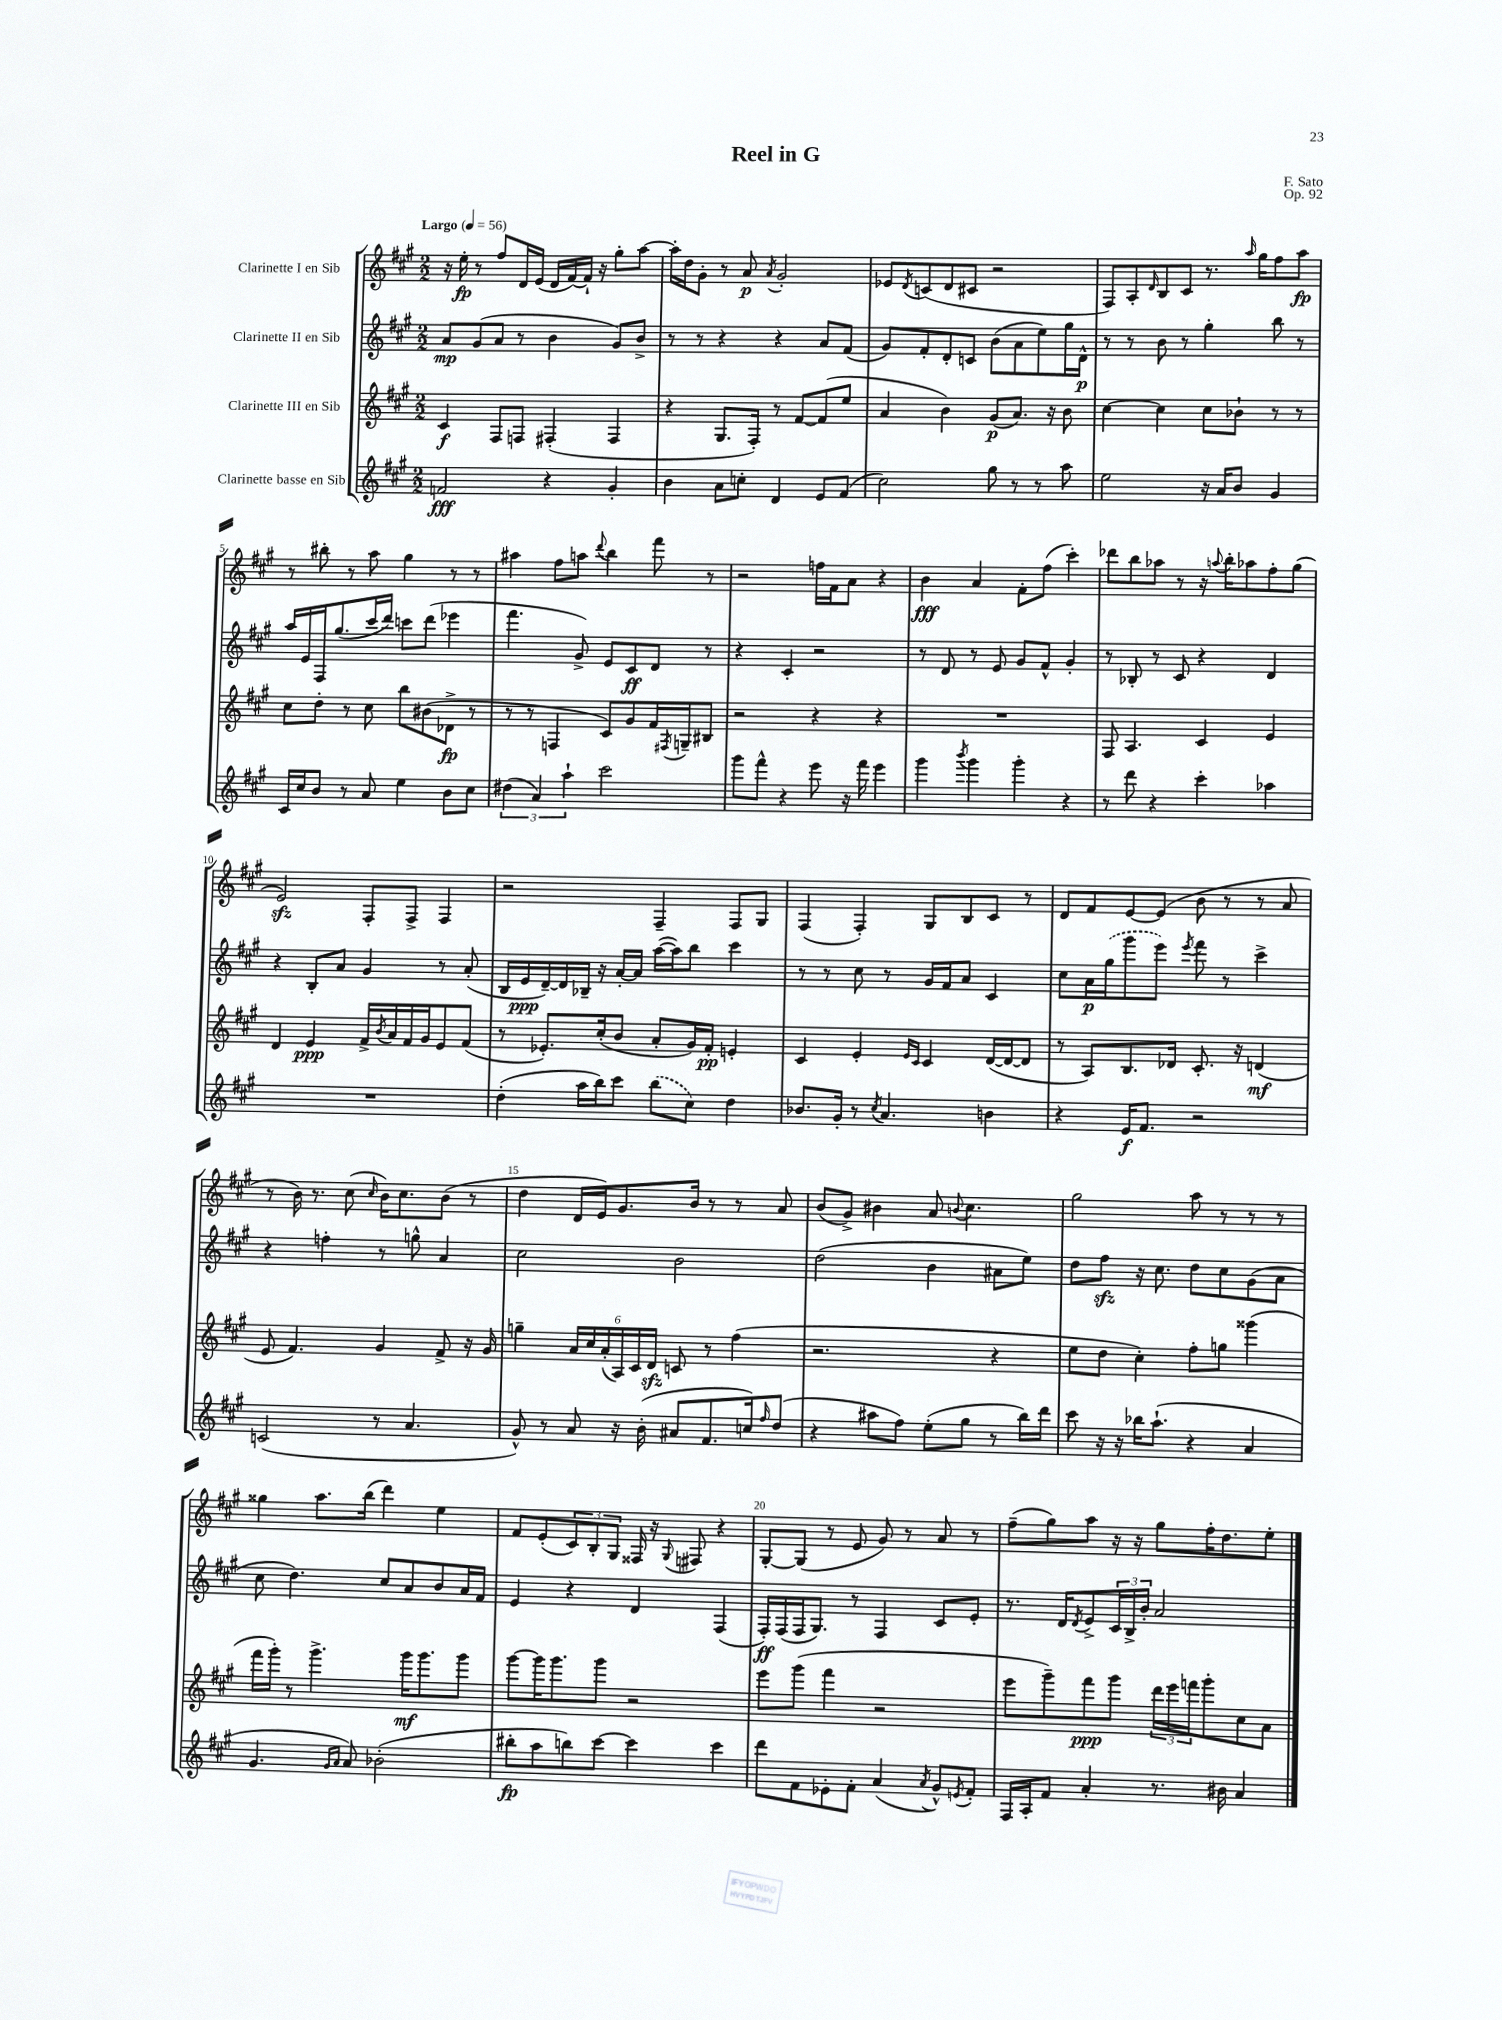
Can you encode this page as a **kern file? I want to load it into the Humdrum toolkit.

**kern	**kern	**kern	**kern
*staff4	*staff3	*staff2	*staff1
*clefG2	*clefG2	*clefG2	*clefG2
*k[f#c#g#]	*k[f#c#g#]	*k[f#c#g#]	*k[f#c#g#]
*M2/2	*M2/2	*M2/2	*M2/2
*MM56	*MM56	*MM56	*MM56
2f	4c#	8a	16r
.	.	.	16ee'
.	.	(8g#	8r
.	8F#	8a	8ff#
.	8F	8r	16d
.	.	.	(16e
4r	(4F#'	4b	16d
.	.	.	[16f#)
.	.	.	16f#`]
.	.	.	16r
4g#'	4F#	8g#)	8gg#'
.	.	8b^	[8aa
=	=	=	=
4b	4r	8r	16aa']
.	.	.	16dd
.	.	8r	8g#'
8a	8.G#	4r	8r
8cc'	.	.	8a
.	16F#')	.	.
.	.	.	8qa
4d	8r	4r	2g#'
.	[8f#	.	.
8e	(8f#]	8a	.
(8f#	8ee	(8f#	.
=	=	=	=
2cc#)	4a	8g#)	8e-
.	.	.	8qd
.	.	8f#'	(8c
.	4b)	8d'	8d
.	.	8c	8c#
8gg#	(8g#	(8b	2r
8r	8.a)	8a	.
8r	.	8ee)	.
.	16r	.	.
8aa	8b	16gg#	.
.	.	16d^^	.
=	=	=	=
2ee	[4cc#	8r	8F#)
.	.	8r	8A'
.	.	.	16qqd
.	4cc#]	8b	8B
.	.	8r	8c#
16r	8cc#	4gg#'	8.r
16a	.	.	.
8b	8b-`	.	.
.	.	.	16qqaa
.	.	.	16gg#
4g#	8r	8bb	8ff#
.	8r	8r	8aa
=	=	=	=
16c#	8cc#	16aa	8r
16cc#	.	16e	.
8b	8dd'	16F#	8bb#'
.	.	(8.gg#	.
8r	8r	.	8r
8a	8cc#	16ccc#	8aa
.	.	16ddd)	.
4ee	8bb	8ccc	4gg#
.	(8b#	(8ddd	.
8b	8d-^	4eee-	8r
8cc#	8r	.	8r
=	=	=	=
(6dd#	8r	4.fff#	4aa#
.	8r	.	.
6a)	.	.	.
.	4F	.	8ff#
6aa`	.	.	.
.	.	8g#^)	8aa
.	.	.	8qqddd
2ccc#	8c#)	8e	4bb
.	8g#	8c#	.
.	16f#	8d	8fff#
.	8qF#	.	.
.	16G~	.	.
.	8B#	8r	8r
=	=	=	=
8ggg#	2r	4r	2r
8fff#^^	.	.	.
4r	.	4c#'	.
8eee	4r	2r	16ff
.	.	.	16f#
16r	.	.	8a
16fff#	.	.	.
4eee	4r	.	4r
=	=	=	=
4ggg#	1r	8r	4b
.	.	8d	.
8qbbb	.	.	.
4ggg#	.	8r	4a
.	.	8e	.
4ggg#'	.	8g#	8f#'
.	.	8f#^^	(8ff#
4r	.	4g#'	4ccc#')
=	=	=	=
8r	8F#	8r	8ddd-
8ddd	4.A	8B-'	8bb
4r	.	8r	8aa-
.	.	8c#	8r
4ccc#'	4c#	4r	16r
.	.	.	8qqaa
.	.	.	16bb'
.	.	.	8aa-
4aa-	4e	4d	8ff#'
.	.	.	(8gg#
=	=	=	=
1r	4d	4r	2e)
.	4e	8B'	.
.	.	8a	.
.	16f#^	4g#	8F#'
.	8qb	.	.
.	16a	.	.
.	16f#	.	8F#^
.	16g#	.	.
.	8e	8r	4F#
.	(8f#	(8a'	.
=	=	=	=
(4dd'	8r	16B	2r
.	.	16e	.
.	8.e-')	[16d~)	.
.	.	16d]	.
16aa	.	16B-~	.
16bb)	(16cc#'	16r	.
8ccc#	8b	[16a'	.
.	.	16a]	.
(8bb	8a'	([16aa	4F#~
.	.	16aa])	.
8cc#)	16g#)	8bb	.
.	16f#'	.	.
4dd	4e'	4ccc#	8F#
.	.	.	8G#
=	=	=	=
8.b-	4c#	8r	(4F#
.	.	8r	.
16g#'	.	.	.
8r	4e'	8cc#	4F#')
8qcc#	.	.	.
4.a	.	8r	.
.	16qqe	.	.
.	16qqc#	.	.
.	4c#	16g#	8G#
.	.	16f#	.
.	.	8a	8B
4b	([16d	4c#	8c#
.	16d_	.	.
.	8d]	.	8r
=	=	=	=
4r	8r	8cc#	8d
.	8A)	16a	8f#
.	.	(16gg#	.
16e	8.B	8ggg#	[8e
8.f#	.	.	.
.	.	8eee)	(8e]
.	16d-	.	.
.	.	8qeee	.
2r	8.c#'	8fff#	8b
.	.	8r	8r
.	16r	.	.
.	(4d	4ccc#^	8r
.	.	.	8a
=	=	=	=
(2c	8e	4r	8r
.	4.f#)	.	16b)
.	.	.	8.r
.	.	4ff'	.
.	.	.	(8cc#
.	.	.	16qqcc#
8r	4g#	8r	16b)
.	.	.	8.cc#
4.a	.	8gg^^	.
.	8f#^	4a	(8b
.	16r	.	8r
.	16g#	.	.
=	=	=	=
8g#^^)	4gg~	2cc#	4dd
8r	.	.	.
8a	24a	.	16d
.	24cc#	.	.
.	.	.	16e)
.	(24a'	.	.
16r	24A)	.	8.g#
.	24c#	.	.
(16b'	.	.	.
.	24d	.	.
8a#	8c	2b	.
.	.	.	16b
8.f#	8r	.	8r
.	(4ff#	.	8r
16cc)	.	.	.
16qqff#	.	.	.
(8dd	.	.	8a
=	=	=	=
4r	2.r	(2dd	(8b
.	.	.	8g#^)
8aa#	.	.	4b#
8ff#)	.	.	.
(8ee'	.	4b	8a
.	.	.	8qqb
8gg#	.	.	4.cc#
8r	4r	8a#	.
16bb)	.	8ee)	.
16ddd	.	.	.
=	=	=	=
8ccc#	8ee	8dd	2gg#
16r	8dd	8ff#	.
16r	.	.	.
16bb-	4cc#')	16r	.
(8.aa`	.	8.cc#	.
4r	8ff#'	8dd	8aa
.	8gg	8cc#	8r
4a	(4ggg##	(8g#	8r
.	.	8a	8r
=	=	=	=
4.g#	16fff#	8cc#	4gg##
.	16ggg#')	.	.
.	8r	4.dd)	.
.	4.ggg#^	.	8.aa
16qqg#	.	.	.
16qqa	.	.	.
8a)	.	.	.
.	.	.	(16bb
(2b-'	.	8cc#	4ddd)
.	16ggg#	8a	.
.	8.ggg#	.	.
.	.	8b	4ee
.	8ggg#	16a	.
.	.	16f#	.
=	=	=	=
8bb#'	[8ggg#	4e	8f#
8aa	16ggg#]	.	(8e'
.	8.ggg#	.	.
8bb)	.	4r	12c#)
.	.	.	12B'
[8ccc#	8ggg#	.	.
.	.	.	12G#
4ccc#]	2r	4d	16F##
.	.	.	16r
.	.	.	8qqG#
.	.	.	8F#
4ccc#	.	(4F#	4r
=	=	=	=
8ddd	8eee	16F#')	[8G#'
.	.	(16F#	.
8f#	(8ggg#	16F#	(8G#]
.	.	8.G#)	.
8e-'	4fff#	.	8r
8f#'	.	8r	8e
(4a	2r	4F#	8g#)
.	.	.	8r
8qa	.	.	.
8g#^^)	.	8c#	8a
8qe	.	.	.
8f#'	.	8e'	8r
=	=	=	=
16F#	8eee	8.r	(8ff#~
16A'	.	.	.
8f#	8ggg#~)	.	8gg#)
.	.	16d	.
.	.	8qd	.
4a'	8fff#	8e^	8aa
.	8ggg#	24c#	16r
.	.	24B^	.
.	.	.	16r
.	.	24b'	.
8.r	24ddd	2a	8gg#
.	24eee	.	.
.	24fff	.	.
.	8ggg#'	.	16ff#'
16b#	.	.	8.dd
4a	8cc#	.	.
.	8a	.	8ee'
==	==	==	==
*-	*-	*-	*-
